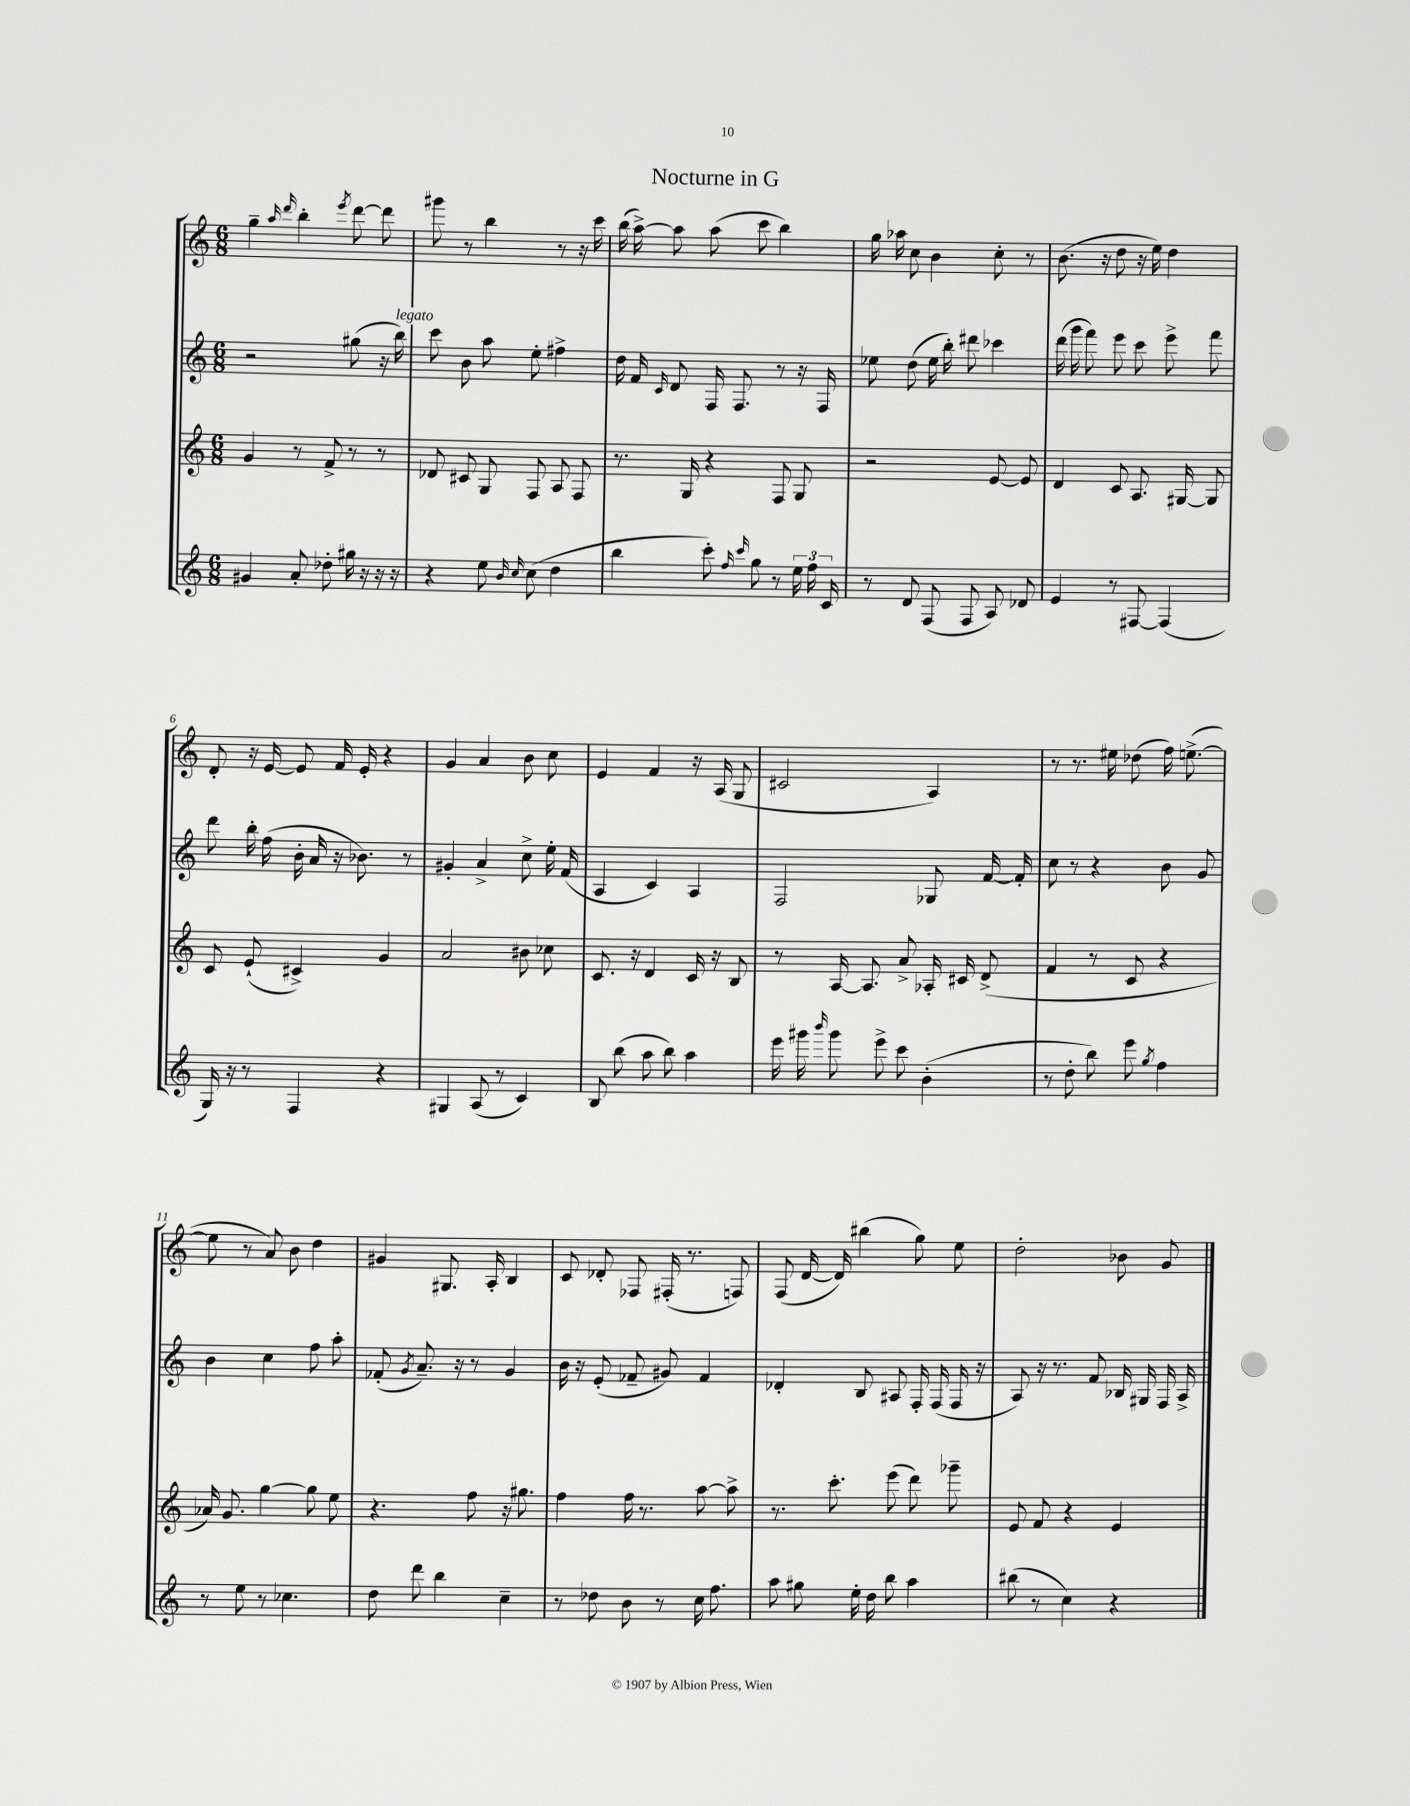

**kern	**kern	**kern	**kern
*staff4	*staff3	*staff2	*staff1
*clefG2	*clefG2	*clefG2	*clefG2
*k[]	*k[]	*k[]	*k[]
*M6/8	*M6/8	*M6/8	*M6/8
4g#	4g	2r	4gg~
.	.	.	16qqaa
.	.	.	16qqddd
8a'	8r	.	4bb'
8dd-'	8f^	.	.
.	.	.	8qeee
16gg#	8r	(8gg#	[8ddd
16r	.	.	.
16r	8r	16r	8ddd]
16r	.	16bb)	.
=	=	=	=
4r	8d-	8ccc	8ggg#
.	8c#	8b	8r
8ee	8G	8aa	4bb
16qqb	.	.	.
16qqcc	.	.	.
(8cc	8F	8ee'	.
4dd	8A	4ff#^	8r
.	8F	.	16r
.	.	.	16ccc
=	=	=	=
4bb	8.r	16dd	(16bb
.	.	16f	[16aa^)
.	.	16qqc	.
.	.	8d	8aa]
.	16G	.	.
8ccc')	4r	16F	(8aa
.	.	8.F	.
16qqff	.	.	.
16qqccc	.	.	.
8gg	.	.	8ccc
8r	8F	8r	4bb)
24ee	8G	16r	.
24ff	.	.	.
.	.	16F	.
24c	.	.	.
=	=	=	=
8r	2r	8ee-	16gg
.	.	.	16aa-
8d	.	(8dd	8cc
(8F	.	16ee-	4b
.	.	16bb')	.
8F	.	8ddd#	.
8A)	[8e	4ccc-	8cc'
8d-	8e]	.	8r
=	=	=	=
4e	4d	(16ddd	(8.b
.	.	16ggg	.
.	.	8fff)	.
.	.	.	16r
8r	8c	8eee	8dd
[8F#	8.A	8ccc	16r
.	.	.	16ee)
(4F#]	.	8eee^	4dd
.	[16G#	.	.
.	8G#]	8fff	.
=	=	=	=
16G)	8c	8ddd	8d'
16r	.	.	.
8r	(8e`	16bb'	16r
.	.	(16ff	[16e
4F	4c#^)	16b'	8e]
.	.	16a	.
.	.	16r	16f
.	.	8.b-)	16e'
4r	4g	.	4r
.	.	8r	.
=	=	=	=
4G#	2a	4g#'	4g
(8A	.	4a^	4a
8r	.	.	.
4c)	8b#	8cc^	8b
.	8cc-	16ee'	8cc
.	.	(16f	.
=	=	=	=
8B	8.c	4A	4e
(8bb	.	.	.
.	16r	.	.
8aa	4d	4c)	4f
8bb)	.	.	.
4aa	16c	4A	16r
.	16r	.	(16A
.	8B	.	8G
=	=	=	=
16eee	8r	2F	2c#
16ggg#	.	.	.
16qqbbb	.	.	.
8ggg#	[16A	.	.
.	8.A]	.	.
8eee^	.	.	.
8ccc	8a^	.	.
(4b'	16A-'	8G-	4A)
.	16c#	.	.
.	(8d^	[16f	.
.	.	16f']	.
=	=	=	=
8r	4f	8cc	8r
8dd'	.	8r	8.r
8bb)	8r	4r	.
.	.	.	16ee#
8eee	8c	.	(8dd-
8qgg	.	.	.
4ff	4r	8b	16ff)
.	.	.	([8.ee^
.	.	8g	.
=	=	=	=
8r	16a-)	4b	8ee]
.	8.g	.	.
8ee	.	.	8r
8r	[4gg	4cc	8a)
4.cc-	.	.	8b
.	8gg]	8ff	4dd
.	8ee	8aa'	.
=	=	=	=
8dd	4.r	(8f-'	4g#
.	.	8qg	.
8ddd	.	8.a~)	.
4bb	.	.	8.G#
.	.	16r	.
.	8ff	8r	.
.	.	.	16A'
4cc~	16r	4g	4B
.	8.gg#	.	.
=	=	=	=
8r	4ff	16b	8c
.	.	16r	.
8dd-	.	(8e'	8d-'
8b	16ff	8f-~	8F-
.	8.r	.	.
8r	.	8g#)	(16F#'
.	.	.	8.r
16cc	[8aa	4f-	.
8.ff	.	.	.
.	8aa^]	.	8F)
=	=	=	=
8aa	8.r	4d-'	(8F
8gg#	.	.	[16d
.	8.ccc'	.	16d])
16ee'	.	8B	(4bb#
16dd	.	.	.
8bb	(8eee	8A#	.
4aa	8ddd)	16F'	8gg)
.	.	(16F	.
.	8ggg-~	16F	8ee
.	.	16r	.
=	=	=	=
(8bb#	8e	8A)	2dd'
8r	8f	16r	.
.	.	8.r	.
4cc)	4r	.	.
.	.	8f	.
4r	4e	16B-	8b-
.	.	16G#	.
.	.	16F	8g
.	.	16A^	.
==	==	==	==
*-	*-	*-	*-
